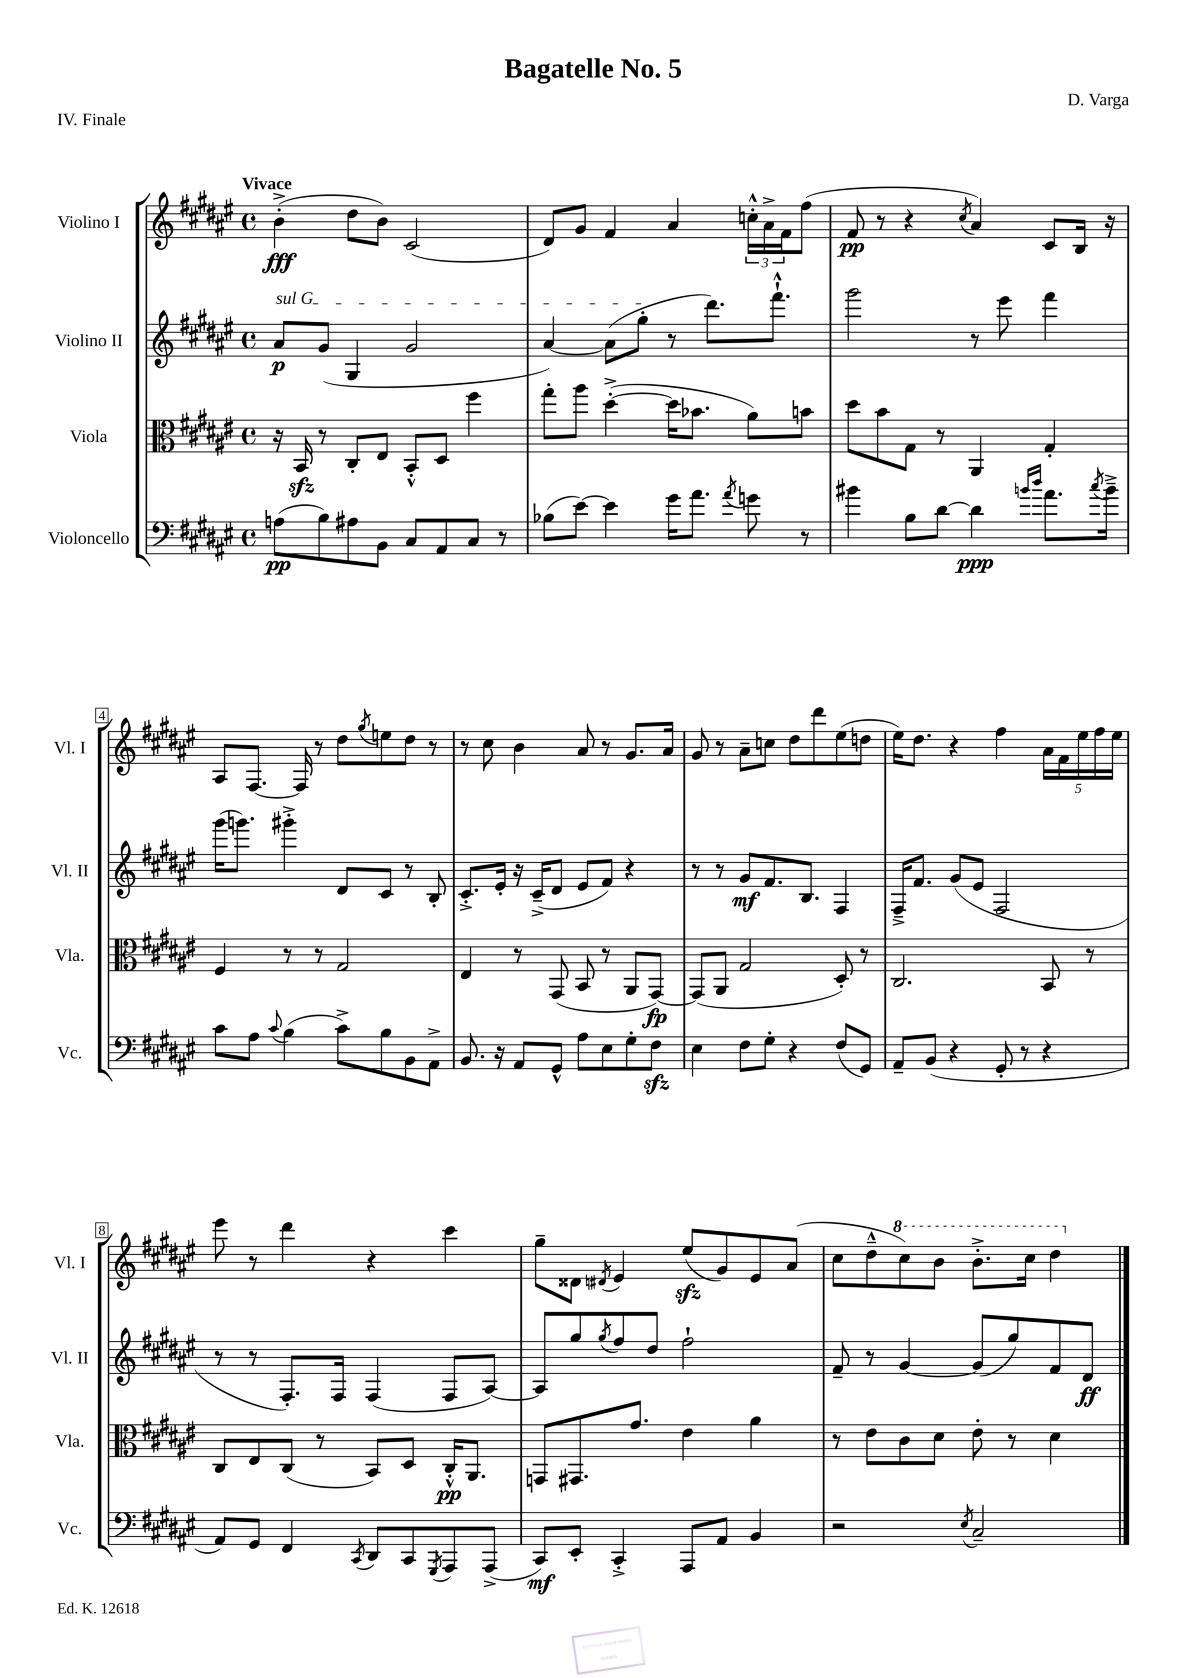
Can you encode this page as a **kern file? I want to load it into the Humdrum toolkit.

**kern	**kern	**kern	**kern
*staff4	*staff3	*staff2	*staff1
*clefF4	*clefC3	*clefG2	*clefG2
*k[f#c#g#d#a#e#]	*k[f#c#g#d#a#e#]	*k[f#c#g#d#a#e#]	*k[f#c#g#d#a#e#]
*M4/4	*M4/4	*M4/4	*M4/4
*met(c)	*met(c)	*met(c)	*met(c)
(8A	16r	8a#	(4b'^
.	16BB	.	.
8B)	8r	(8g#	.
8A#	8C#'	4G#	8dd#
8BB	8E#	.	8b)
8C#	8BB'^^	2g#	(2c#
8AA#	8D#	.	.
8C#	4ff#	.	.
8r	.	.	.
=	=	=	=
(8B-	8gg#'	[4a#)	8d#)
[8e#)	8aa#	.	8g#
4e#]	([4dd#'^	(8a#]	4f#
.	.	8gg#'	.
16g#	16dd#]	8r	4a#
8.a#	8.b-	.	.
.	.	8.ddd#)	.
8qa#	.	.	.
8g	8a#)	.	24cc'^^
.	.	.	24a#^
.	.	8.fff#`^^	.
.	.	.	24f#
8r	8b	.	(8ff#
=	=	=	=
4b#	8dd#	2ggg#	8f#
.	8b	.	8r
8B	8G#	.	4r
[8d#	8r	.	.
.	.	.	8qcc#
4d#]	4AA#	8r	4a#)
.	.	8eee#	.
16qqb	.	.	.
16qqdd#	.	.	.
8.a#	4G#'	4fff#	8c#
.	.	.	16B
8qcc#	.	.	.
16b~^	.	.	16r
=	=	=	=
8c#	4F#	(16ggg#	8A#
.	.	8.ggg)	.
8A#	.	.	[8.F#
8qqc#	.	.	.
(4B	8r	4ggg#'^	.
.	.	.	16F#]
.	8r	.	8r
8c#^)	2G#	8d#	8dd#
.	.	.	8qgg#
8B	.	8c#	8ee
8BB	.	8r	8dd#
8AA#^	.	8B'	8r
=	=	=	=
8.BB	4E#	8.c#'^	8r
.	.	.	8cc#
16r	.	16e#'	.
8AA#	8r	16r	4b
.	.	(16c#~^	.
8GG#^^	(8GG#	8d#	.
8A#	8BB	8e#	8a#
8E#	8r	8f#)	8r
8G#'	8AA#	4r	8.g#
8F#	[8GG#)	.	.
.	.	.	16a#
=	=	=	=
4E#	(8GG#]	8r	8g#
.	8AA#	8r	8r
8F#	2G#	8g#	8a#~
8G#'	.	8.f#	8cc
4r	.	.	8dd#
.	.	8.B	.
.	.	.	8ddd#
(8F#	8D#')	4F#	(8ee#
8GG#)	8r	.	8dd
=	=	=	=
8AA#~	2.C#	16F#~^	16ee#)
.	.	8.f#	8.dd#
(8BB	.	.	.
4r	.	(8g#	4r
.	.	8e#	.
8GG#'	.	2F#	4ff#
8r	.	.	.
4r	8BB	.	20a#
.	.	.	20f#
.	.	.	20ee#
.	8r	.	.
.	.	.	20ff#
.	.	.	20ee#
=	=	=	=
8AA#)	8C#	8r	8eee#
8GG#	8E#	8r	8r
4FF#	(8C#	8.F#')	4ddd#
.	8r	.	.
.	.	16F#	.
8qCC#	.	.	.
8DD#	8BB)	(4F#	4r
8CC#	8D#	.	.
8qGGG#	.	.	.
8AAA#	16C#'^^	8F#	4ccc#
.	8.AA#	.	.
(8AAA#^	.	[8A#)	.
=	=	=	=
8CC#)	8GG	8A#]	8gg#~
8EE#'	8.GG#	8gg#	8d##
.	.	8qgg#	8qd#
4CC#'^	.	8ff#	4e#
.	8.g#	.	.
.	.	8dd#	.
8AAA#	4e#	2ff#`	(8ee#
8AA#	.	.	8g#)
4BB	4a#	.	8e#
.	.	.	(8a#
=	=	=	=
2r	8r	8f#~	8cc#
.	8e#	8r	8dd#~^^
.	8c#	[4g#	8ccc#)
.	8d#	.	8bb
8qE#	.	.	.
2C#~	8e#'	(8g#]	8.bb'^
.	8r	8gg#)	.
.	.	.	16ccc#
.	4d#	8f#	4ddd#
.	.	8d#	.
==	==	==	==
*-	*-	*-	*-
